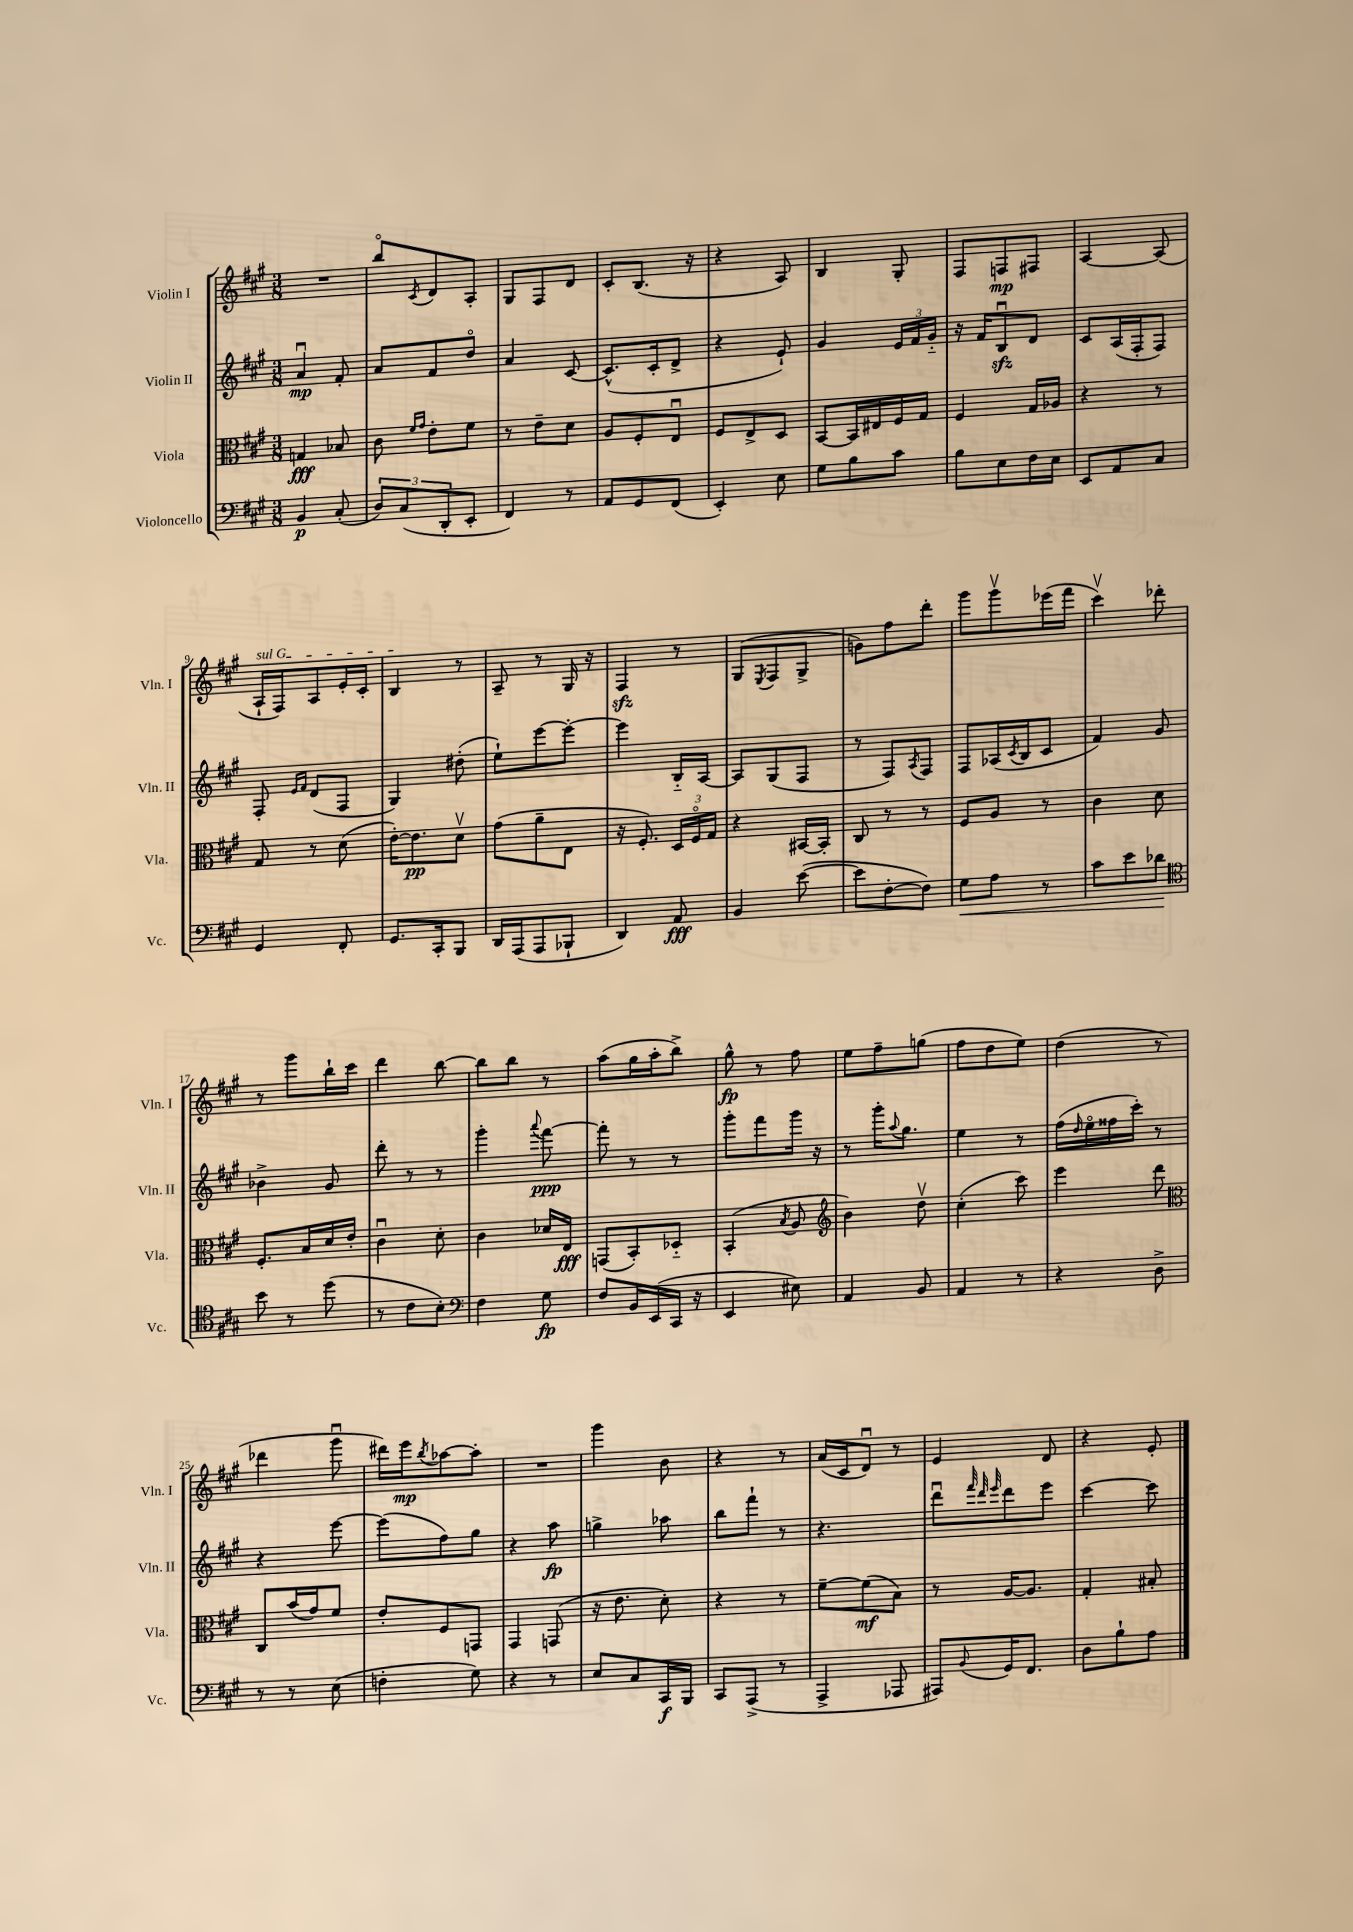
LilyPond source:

<<
\new StaffGroup <<
\new Staff = "s0" \with { instrumentName = "Violin I" shortInstrumentName = "Vln. I" } {
    \clef treble \key a \major \numericTimeSignature \time 3/8
    R4. |
    b''8\flageolet \acciaccatura { cis'8 } d'8 a8-. |
    gis8 fis8 d'8 |
    cis'8-. b8.( r16 |
    r4 a8) |
    b4 gis8-. |
    fis8 f8\mp fis8 |
    a4~ a8( |
    \once \override TextSpanner.bound-details.left.text = \markup { \italic "sul G" } a16-!\startTextSpan fis16) a8 e'16-. cis'16-. |
    b4\stopTextSpan r8 |
    a8-- r8 gis16 r16 |
    fis4\sfz r8 |
    gis8( \acciaccatura { e8 } fis8 gis8-> |
    g'8) fis''8 d'''8-. |
    gis'''8 gis'''8\upbow ees'''16( fis'''16 |
    cis'''4\upbow) des'''8-. |
    r8 gis'''8 b''16-! cis'''16 |
    d'''4 b''8~ |
    b''8 b''8 r8 |
    a''8( gis''16 a''16-. b''8->) |
    gis''8-^\fp r8 fis''8 |
    e''8 fis''8-- g''8( |
    fis''8 d''8 e''8) |
    d''4( r8 |
    des'''4 gis'''8\downbow |
    dis'''16) e'''16\mp \acciaccatura { b''8 } aes''8~ aes''8-. |
    R4. |
    gis'''4 b'8 |
    r4 r8 |
    a'16( cis'16 d'8\downbow) r8 |
    e'4 d'8 |
    r4 e'8-. \bar "|." |
}
\new Staff = "s1" \with { instrumentName = "Violin II" shortInstrumentName = "Vln. II" } {
    \clef treble \key a \major \numericTimeSignature \time 3/8
    a'4\downbow\mp fis'8-. |
    a'8 fis'8 d''8\flageolet |
    a'4 cis'8~ |
    cis'8.-^( cis'16-. d'8-> |
    r4 e'8-!) |
    gis'4 \tuplet 3/2 { e'16 fis'16 gis'16-_ } |
    r16 fis'16 b8\downbow\sfz d'8 |
    cis'8 a16( fis16-. fis8) |
    fis8-. \grace { e'16 fis'16 } d'8( fis8 |
    gis4) dis''8-.( |
    e''8-!) e'''8~ e'''8~-. |
    e'''4 b16-_ a16~ |
    a8 gis8( fis8 |
    r8 fis8) \acciaccatura { a8 } fis8 |
    fis8 aes16( \acciaccatura { cis'8 } b16 cis'8 |
    fis'4) gis'8 |
    bes'4-> gis'8 |
    d'''8-. r8 r8 |
    gis'''4-. \appoggiatura { a'''8 } fis'''8~\ppp |
    fis'''8-. r8 r8 |
    gis'''8-. fis'''8 gis'''16 r16 |
    r8 gis'''16-. \appoggiatura { a''8 } gis''8. |
    e''4 r8 |
    fis''16( \grace { d''16 } e''16\flageolet fisis''16 cis'''16-.) r8 |
    r4 e'''8~ |
    e'''8( fis''8) gis''8 |
    r4 a''8\fp |
    g''4-> aes''8 |
    b''8 fis'''8-! r8 |
    r4. |
    d'''8\downbow \grace { fis'''32 d'''32 e'''32 } d'''8 e'''8 |
    cis'''4~ cis'''8 \bar "|." |
}
\new Staff = "s2" \with { instrumentName = "Viola" shortInstrumentName = "Vla." } {
    \clef alto \key a \major \numericTimeSignature \time 3/8
    g4\fff bes8 |
    cis'8 \grace { fis'16 gis'16 } e'8-. fis'8 |
    r8 e'8-- d'8 |
    a8 fis8-. e8\downbow |
    fis8 e8-> d8 |
    b,8~ b,16 eis16 fis16 gis16 |
    fis4 gis16 aes16 |
    r4 r8 |
    gis8 r8 d'8( |
    e'16~-.) e'8.\pp d'8\upbow |
    gis'8( a'8-- e8 |
    r16 fis8.-.) \tuplet 3/2 { d16 fis16\flageolet gis16 } |
    r4 bis,16~ bis,16-. |
    cis8 r8 r8 |
    fis8 a8 r8 |
    cis'4 d'8 |
    fis8.-. b16 d'16 e'16-. |
    cis'4\downbow d'8-. |
    cis'4 des'16 e16\fff |
    g,8( b,8-.) des8-_ |
    b,4-.( \acciaccatura { b8 } a8 |
    \clef treble b'4) d''8\upbow |
    cis''4-.( cis'''8) |
    e'''4 d'''8 |
    \clef alto cis8 b'16( gis'16) fis'8 |
    e'8-. fis8 g,8 |
    gis,4 g,8( |
    r16 e'8. d'8-.) |
    r4 r8 |
    fis'8~-- fis'8\mf( b8) |
    r8 a16~ a8. |
    gis4-. bis8-. \bar "|." |
}
\new Staff = "s3" \with { instrumentName = "Violoncello" shortInstrumentName = "Vc." } {
    \clef bass \key a \major \numericTimeSignature \time 3/8
    b,4\p cis8-.( |
    \tuplet 3/2 { d8) cis8( d,8-. } e,8-. |
    fis,4) r8 |
    a,8 gis,8 fis,8( |
    e,4-.) e8 |
    gis8 b8 cis'8 |
    b8 e8 fis16 e16 |
    e,8 a,8 cis8 |
    gis,4 fis,8-. |
    gis,8. cis,16-. b,,8 |
    d,16 a,,16( a,,8 bes,,8-! |
    d,4) a,8\fff |
    b,4 e'8~( |
    e'8 fis8~-. fis8) |
    gis8\< a8 r8 |
    cis'8 e'8 des'8\! |
    \clef tenor b'8 r8 d''8( |
    r8 cis'8 b8-.) |
    \clef bass fis4 gis8\fp |
    fis8 b,16 e,16( cis,16 r16 |
    e,4 eis8) |
    a,4 b,8 |
    a,4 r8 |
    r4 d8-> |
    r8 r8 e8( |
    f4-. gis8) |
    r4 r8 |
    e8 cis8 cis,16\f b,,16 |
    cis,8 a,,8->( r8 |
    a,,4-> aes,,8 |
    ais,,8) \appoggiatura { b,8 } gis,16 fis,8. |
    d8 b8-! a8 \bar "|." |
}
>>
>>
